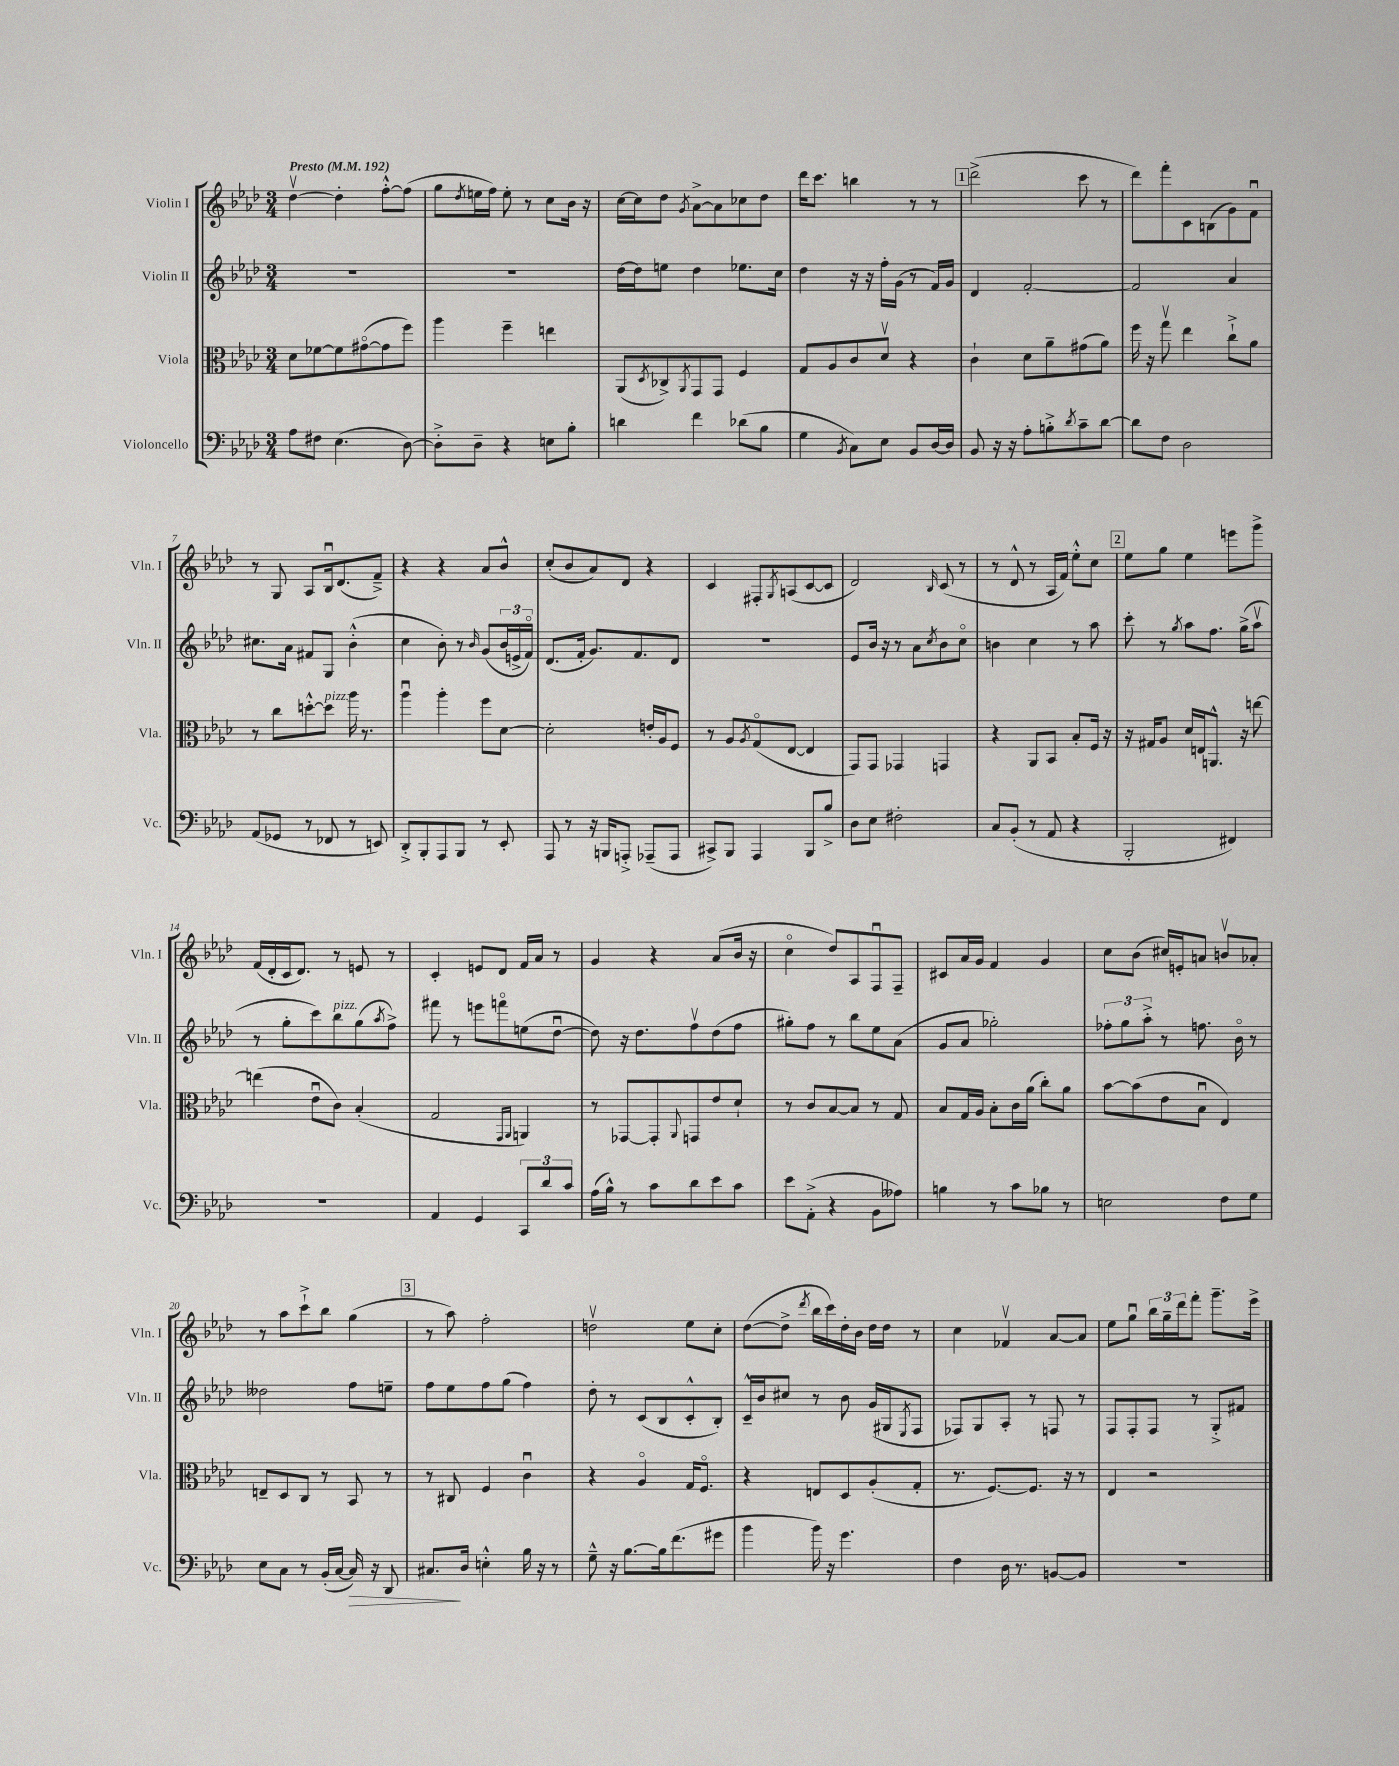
<<
\new StaffGroup <<
\new Staff = "s0" \with { instrumentName = "Violin I" shortInstrumentName = "Vln. I" } {
    \clef treble \key aes \major \numericTimeSignature \time 3/4 \tempo "Presto" 4 = 192
    des''4~\upbow des''4-. f''8~-.-^ f''8( |
    g''8 \acciaccatura { des''8 } e''16 f''16) e''8-. r8 c''8 bes'16 r16 |
    c''16~ c''16 des''8 \acciaccatura { g'8 } aes'8~-> aes'8 ces''8 des''8 |
    des'''16 c'''8. b''4 r8 r8 |
    \mark \markup { \box "1" } des'''2->( c'''8 r8 |
    des'''8) f'''8-. c'8 b8( g'8) f'8\downbow |
    r8 g8 aes8 bes16\downbow des'8.( f'8--->) |
    r4 r4 aes'8 bes'8-^ |
    c''8-.( bes'8 aes'8) des'8 r4 |
    c'4 fis8-. \acciaccatura { g8 } a8( c'8~ c'8 |
    des'2) \grace { bes16 } c'8( r8 |
    r8 des'8-^ r8 aes16 f'16) ees''8-.-^ c''8 |
    \mark \markup { \box "2" } ees''8 g''8 ees''4 e'''8 g'''8-> |
    f'16( des'16-. c'16 des'8.) r8 e'8 r8 |
    c'4-. e'8 des'8 f'16 aes'16 r8 |
    g'4 r4 aes'8( bes'16 r16 |
    c''4\flageolet des''8) aes8 f8\downbow f8-- |
    cis'8 aes'16 g'16 f'4 g'4 |
    c''8 bes'8( cis''16) e'16-. a'8 b'8\upbow aes'8-. |
    r8 aes''8 c'''8-!-> bes''8 g''4( |
    \mark \markup { \box "3" } r8 aes''8) f''2-. |
    d''2\upbow ees''8 c''8-. |
    des''8~( des''8-> \acciaccatura { des'''8 } bes''16 c'''16) des''16-. bes'16 des''16 des''16 r8 |
    c''4 fes'4\upbow aes'8~ aes'8 |
    ees''8 g''8\downbow \tuplet 3/2 { bes''16 g''16-- des'''16 } f'''8-. g'''8.-- ees'''16-> \bar "|." |
}
\new Staff = "s1" \with { instrumentName = "Violin II" shortInstrumentName = "Vln. II" } {
    \clef treble \key aes \major \numericTimeSignature \time 3/4
    R2. |
    R2. |
    des''16~ des''16 e''8 des''4 ees''8. c''16 |
    des''4 r16 r16 f''16-. g'16( r8 f'16) g'16 |
    \mark \markup { \box "1" } des'4 f'2~-. |
    f'2 aes'4 |
    cis''8. aes'16 fis'8 g8 bes'4-.-^( |
    c''4 bes'8-.) r8 \grace { bes'16 } g'8( \tuplet 3/2 { bes'16 e'16-> f'16\flageolet) } |
    des'8.( f'16-. g'8.) f'8. des'8 |
    R2. |
    ees'8 bes'16 r16 r8 aes'8 \acciaccatura { c''8 } bes'8 c''8\flageolet |
    b'4 c''4 r8 aes''8 |
    \mark \markup { \box "2" } c'''8-. r8 \acciaccatura { g''8 } aes''8 f''8. g''16->( aes''8\upbow |
    r8 g''8-. c'''8) bes''8^\markup { \italic "pizz." } g''8( \acciaccatura { aes''8 } f''8->) |
    fis'''8 r8 e'''8 f'''8\flageolet e''8( des''8~\downbow |
    des''8) r16 des''8. f''8\upbow des''8( f''8 |
    gis''8-.) f''8 r8 bes''8 ees''8 aes'8( |
    g'8 aes'8 ges''2-.) |
    \tuplet 3/2 { fes''8-. g''8 aes''8-.-> } r8 f''8. bes'16\flageolet r8 |
    deses''2 f''8 e''8-- |
    \mark \markup { \box "3" } f''8 ees''8 f''8 g''8( f''4) |
    des''8-. r8 c'8( bes8 c'8-.-^ bes8-.) |
    c'16---^ bes'16 cis''8 r8 bes'8 g'16( gis16 \acciaccatura { ees8 } f8 |
    fes8) g8 aes8-. r8 f8 r8 |
    f8 f8-. f8 r8 g8-.-> fis'8 \bar "|." |
}
\new Staff = "s2" \with { instrumentName = "Viola" shortInstrumentName = "Vla." } {
    \clef alto \key aes \major \numericTimeSignature \time 3/4
    des'8 fes'8~ fes'8 gis'8~\flageolet( gis'8 f''8) |
    aes''4 f''4-- e''4 |
    aes,8( \acciaccatura { des8 } ces8->) \acciaccatura { aes,8 } g,8 g,8 f4 |
    g8 aes8 c'8 des'8\upbow r4 |
    \mark \markup { \box "1" } c'4-! des'8 aes'8-- gis'8( aes'8) |
    f''16 r16 g''8\upbow ees''4 c''8-!-> aes'8 |
    r8 c''8 d''8~-.-^ d''8^\markup { \italic "pizz." } aes''16 r8. |
    aes''4\downbow aes''4-. f''8 des'8~ |
    des'2-. e'16-. aes16 f8 |
    r8 aes8 \acciaccatura { aes8 } g8\flageolet( ees8~ ees4 |
    g,8) g,8 ges,4 g,4 |
    r4 aes,8 bes,8 bes8-. f16 r16 |
    \mark \markup { \box "2" } r16 gis16 aes8 des'16 e16 a,8.-^ r16 e''8~ |
    e''4( ees'8\downbow c'8) bes4-.( |
    g2 \grace { g,16 aes,16 } a,4) |
    r8 ges,8~ ges,8-. \appoggiatura { aes,8 } g,8 ees'8 des'8-! |
    r8 c'8 bes8~ bes8 r8 g8 |
    bes8 g16 aes16 bes8-. c'16 aes'16( c''8-.) aes'8 |
    bes'8~ bes'8( ees'8 bes8\downbow ees4) |
    e8-- des8 c8 r8 bes,8 r8 |
    \mark \markup { \box "3" } r8 cis8 f4 c'4\downbow |
    r4 aes4\flageolet g16 f8.\flageolet |
    r4 e8 des8 aes8-.( g8-. |
    r8. f8.~) f8. r16 r8 |
    ees4 r2 \bar "|." |
}
\new Staff = "s3" \with { instrumentName = "Violoncello" shortInstrumentName = "Vc." } {
    \clef bass \key aes \major \numericTimeSignature \time 3/4
    aes8 fis8 ees4.( des8~) |
    des8-.-> des8-- r4 e8 bes8-. |
    d'4 f'4 des'8( bes8 |
    g4 \acciaccatura { bes,8 } c8) ees8 bes,8 des16~ des16 |
    \mark \markup { \box "1" } bes,8 r16 r16 aes8-. b8-.-> \acciaccatura { des'8 } c'8-- des'8~ |
    des'8 f8 des2 |
    aes,8( ges,8 r8 fes,8 r8 e,8) |
    des,8-.-> bes,,8-. aes,,8 bes,,8 r8 ees,8-. |
    aes,,8 r8 r16 b,,16 a,,8-.-> aes,,8--( aes,,8 |
    cis,8->) bes,,8 aes,,4 bes,,8 bes8-> |
    des8 ees8 fis2-. |
    c8 bes,8-.( r8 aes,8 r4 |
    \mark \markup { \box "2" } bes,,2-. fis,4) |
    R2. |
    aes,4 g,4 \tuplet 3/2 { c,8 des'8 c'8 } |
    aes16( bes16-^) r8 c'8 des'8 ees'8 c'8 |
    ees'8 aes,8-.->( r4 bes,8 aeses8) |
    b4 r8 c'8 bes8 r8 |
    e2 f8 g8 |
    ees8 c8 r8 bes,16-.( c16~ c16\>) r16 des,8 |
    \mark \markup { \box "3" } cis8.\! des16 e4-.-^ bes16 r16 r8 |
    g8---^ r16 bes8.~ bes16 f'8.( gis'8 |
    bes'4 bes'16) r16 g'4. |
    f4 des16 r8. b,8~ b,8 |
    R2. \bar "|." |
}
>>
>>
